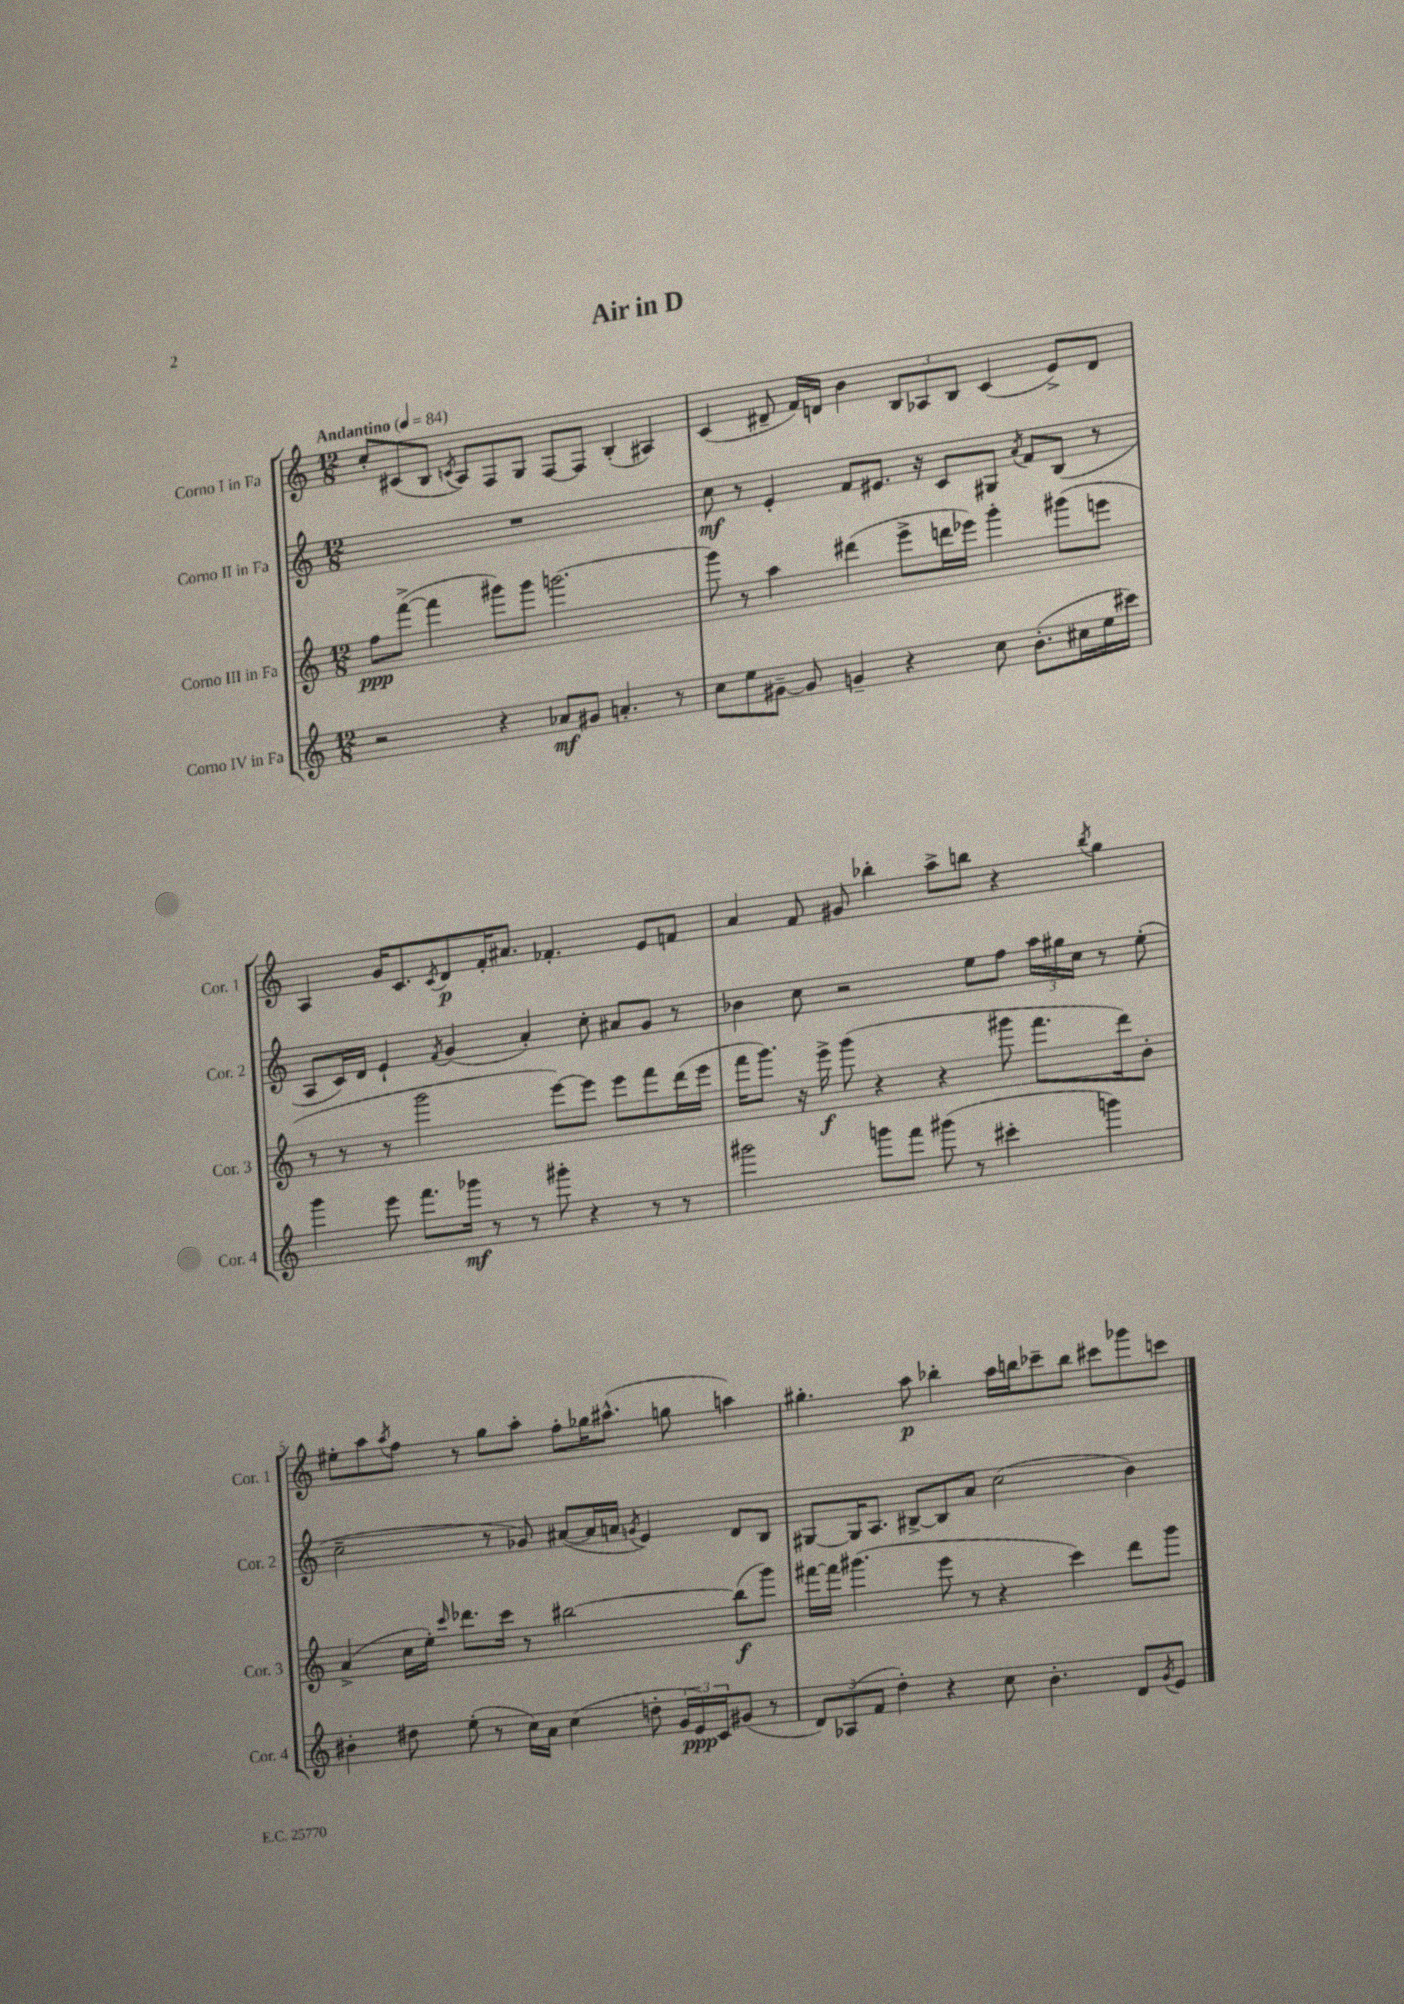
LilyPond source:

\header { title = "Air in D" }
<<
\new StaffGroup <<
\new Staff = "s0" \with { instrumentName = "Corno I in Fa" shortInstrumentName = "Cor. 1" } {
    \clef treble \key c \major \numericTimeSignature \time 12/8 \tempo "Andantino" 4 = 84
    c''8-. cis'8( b8 \acciaccatura { c'8 } a8) f8 g8 f8~ f8 b4-.( ais4) |
    c'4( dis'8-- f'16) d'16 b'4 \tuplet 3/2 { b8 aes8 b8 } c'4( e'8->) d'8 |
    a4 g'16 c'8. \acciaccatura { c'8 } d'8\p f'16-. ais'8. fes'4.-. e'8 f'8 |
    a'4 f'8 gis'8 bes''4-. a''8-> b''8 r4 \acciaccatura { b''8 } g''4 |
    eis''8-. a''8 \acciaccatura { a''8 } f''8 r8 g''8 a''8-. f''8-. ges''16 ais''8.-^( g''8 a''4) |
    gis''4.-. a''8\p bes''4-. a''16 b''16 ces'''8-- b''8 cis'''8 ges'''8 c'''8 \bar "|." |
}
\new Staff = "s1" \with { instrumentName = "Corno II in Fa" shortInstrumentName = "Cor. 2" } {
    \clef treble \key c \major \numericTimeSignature \time 12/8
    R1. |
    c''8\mf r8 e'4-. f'8 eis'8. r16 c'8 gis8 \acciaccatura { a'8 } f'8 b8( r8 |
    a8 c'16) d'16 e'4-! \acciaccatura { f'8 } g'4( a'4-.) c''8-. ais'8 g'8 r8 |
    bes'4 c''8 r2 e''8 f''8 \tuplet 3/2 { a''16 gis''16 c''16 } r8 e''8-.( |
    c''2-- r8 ges'8) ais'8~( ais'16 a'16 \acciaccatura { g'8 } e'4) d'8 b8 |
    gis8~ gis16 a8. bis8~-> bis8 a'8 c''2( b'4) \bar "|." |
}
\new Staff = "s2" \with { instrumentName = "Corno III in Fa" shortInstrumentName = "Cor. 3" } {
    \clef treble \key c \major \numericTimeSignature \time 12/8
    f''8\ppp f'''8~->( f'''4 gis'''8) gis'''8 g'''2.~ |
    g'''8 r8 a''4 dis'''4( e'''8-> d'''16 ees'''16) g'''4-. gis'''8( e'''8 |
    r8 r8 r8 g'''2 e'''8~) e'''8 e'''8 f'''8 d'''16( e'''16 |
    f'''16 g'''8.) r16 e'''16->\f g'''8( r4 r4 gis'''8 f'''8. d'''16) b'8-. |
    a'4->( c''16 e''16-.) \grace { c'''16 } des'''8. c'''16 r8 bis''2~ bis''8\f( g'''8) |
    fis'''16~ fis'''16 gis'''4.( e'''8 r8 r4 c'''4) d'''8 gis'''8 \bar "|." |
}
\new Staff = "s3" \with { instrumentName = "Corno IV in Fa" shortInstrumentName = "Cor. 4" } {
    \clef treble \key c \major \numericTimeSignature \time 12/8
    r2 r4 aes'8\mf gis'8 a'4.-. r8 |
    c''8 e''8 gis'8~-- gis'8 g'4-- r4 c''8 b'8.-.( cis''16 e''16 cis'''16) |
    g'''4 e'''8 f'''8. ges'''16\mf r8 r8 gis'''8-. r4 r8 r8 |
    gis'''2 g'''8 f'''8 gis'''8( r8 cis'''4-. g'''4) |
    bis'4-. dis''8 e''8-.( r8 c''16) a'16 c''4( d''8-. \tuplet 3/2 { g'16 e'16\ppp) c'16 } gis'8( r8 |
    \tuplet 3/2 { d'8) aes8( f'8 } d''4-.) r4 c''8 b'4.-. d'8 \acciaccatura { g'8 } e'8 \bar "|." |
}
>>
>>
\layout { \context { \Score \override BarNumber.break-visibility = ##(#f #t #t) barNumberVisibility = #(every-nth-bar-number-visible 5) } }
